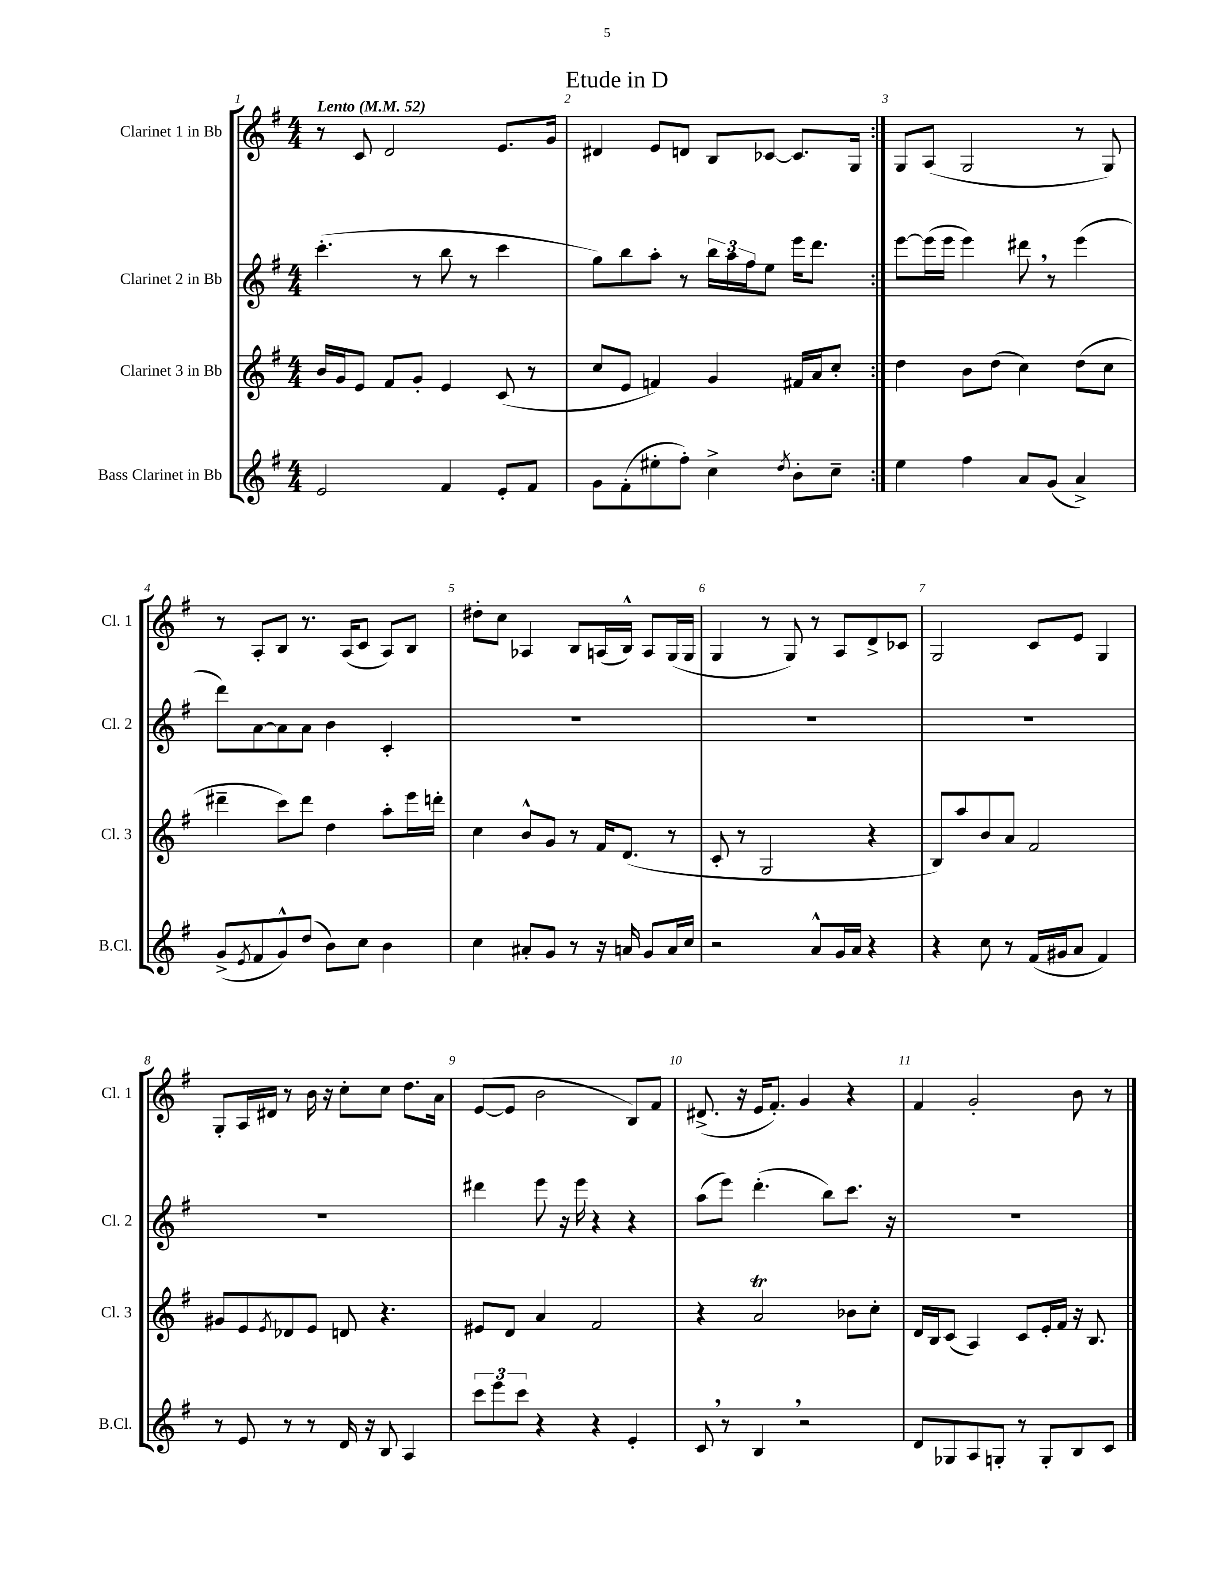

**kern	**kern	**kern	**kern
*staff4	*staff3	*staff2	*staff1
*clefG2	*clefG2	*clefG2	*clefG2
*k[f#]	*k[f#]	*k[f#]	*k[f#]
*M4/4	*M4/4	*M4/4	*M4/4
*MM52	*MM52	*MM52	*MM52
2e/	16b/LL	(4.ccc'\	8r
.	16g/J	.	.
.	8e/J	.	8c/
.	8f#/L	.	2d/
.	8g'/J	8r	.
4f#/	4e/	8bb\	.
.	.	8r	.
8e'/L	(8c/	4ccc\	8.e/L
8f#/J	8r	.	.
.	.	.	16g/Jk
=	=	=	=
8g\L	8cc/L	8gg\L)	4d#/
(8f#'\	8e/J	8bb\	.
8ee#'\	4f/)	8aa'\J	8e/L
8ff#'\J)	.	8r	8d/J
4cc^\	4g/	24bb\LL	8B/L
.	.	24aa\	.
.	.	24ff#\J	.
.	.	8ee\J	[8c-/J
8qdd/	.	.	.
8b'\L	16f#/LL	16eee\LK	8.c-/]L
.	16a/J	8.ddd\J	.
8cc~\J	8cc'/J	.	.
.	.	.	16G/Jk
=:|!	=:|!	=:|!	=:|!
4ee\	4dd\	[8eee\L	8G/L
.	.	(16eee\]L	(8A/J
.	.	16eee\JJ	.
4ff#\	8b\L	4eee\)	2G/
.	(8dd\J	.	.
8a/L	4cc\)	8ddd#\	.
(8g/J	.	8r	.
4a^/)	(8dd\L	(4eee\	8r
.	8cc\J	.	8G/)
=	=	=	=
(8g^/L	4ddd#~\	8ddd\L)	8r
8qe/	.	.	.
8f#/	.	[8a\	8A'/L
8g^^/)	8ccc\L)	8a\]	8B/J
(8dd/J	8ddd#\J	8a\J	8.r
8b\L)	4dd\	4b\	.
.	.	.	(16A/LK
8cc\J	.	.	8c/J
4b\	8aa'\L	4c'/	8A/L)
.	16eee\L	.	8B/J
.	16ddd'\JJ	.	.
=	=	=	=
4cc\	4cc\	1r	8dd#'\L
.	.	.	8cc\J
8a#'/L	8b^^/L	.	4A-/
8g/J	8g/J	.	.
8r	8r	.	8B/L
16r	16f#/LK	.	(16A/L
16a/	(8.d/J	.	16B^^/JJ)
8g/L	.	.	8A/L
16a/L	8r	.	(16G/L
16cc/JJ	.	.	16G/JJ
=	=	=	=
2r	8c'/	1r	4G/
.	8r	.	.
.	2G/	.	8r
.	.	.	8G/)
8a^^/L	.	.	8r
16g/L	.	.	8A/L
16a/JJ	.	.	.
4r	4r	.	8d^/
.	.	.	8c-/J
=	=	=	=
4r	8B/L)	1r	2G/
.	8aa/	.	.
8cc\	8b/	.	.
8r	8a/J	.	.
(16f#/LL	2f#/	.	8c/L
16g#/J	.	.	.
8a/J	.	.	8e/J
4f#/)	.	.	4G/
=	=	=	=
8r	8g#/L	1r	8G'/L
8e/	8e/	.	16A/L
.	.	.	16d#/JJ
.	8qe/	.	.
8r	8d-/	.	8r
8r	8e/J	.	16b\
.	.	.	16r
16d/	8d/	.	8cc'\L
16r	.	.	.
8B/	4.r	.	8cc\J
4A/	.	.	8.dd\L
.	.	.	16a\Jk
=	=	=	=
12ccc\L	8e#/L	4ddd#\	([8e/L
12eee\	.	.	.
.	8d/J	.	8e/]J
12ccc\J	.	.	.
4r	4a/	8eee\	2b\
.	.	16r	.
.	.	16eee\	.
4r	2f#/	4r	.
4e'/	.	4r	8B/L)
.	.	.	8f#/J
=	=	=	=
8c/	4r	(8aa\L	(8.d#^/
8r	.	8eee\J)	.
.	.	.	16r
4B/	2a/	(4.ddd'\	16e/LK
.	.	.	8.f#'/J)
2r	.	.	4g/
.	.	8bb\L)	.
.	8b-\L	8.ccc\J	4r
.	8cc'\J	.	.
.	.	16r	.
=	=	=	=
8d/L	16d/LL	1r	4f#/
.	16B/J	.	.
8G-/	(8c/J	.	.
8A/	4A/)	.	2g'/
8G'/J	.	.	.
8r	8c/L	.	.
8G'/L	16e'/L	.	.
.	16f#/JJ	.	.
8B/	16r	.	8b\
.	8.B/	.	.
8c/J	.	.	8r
==	==	==	==
*-	*-	*-	*-
